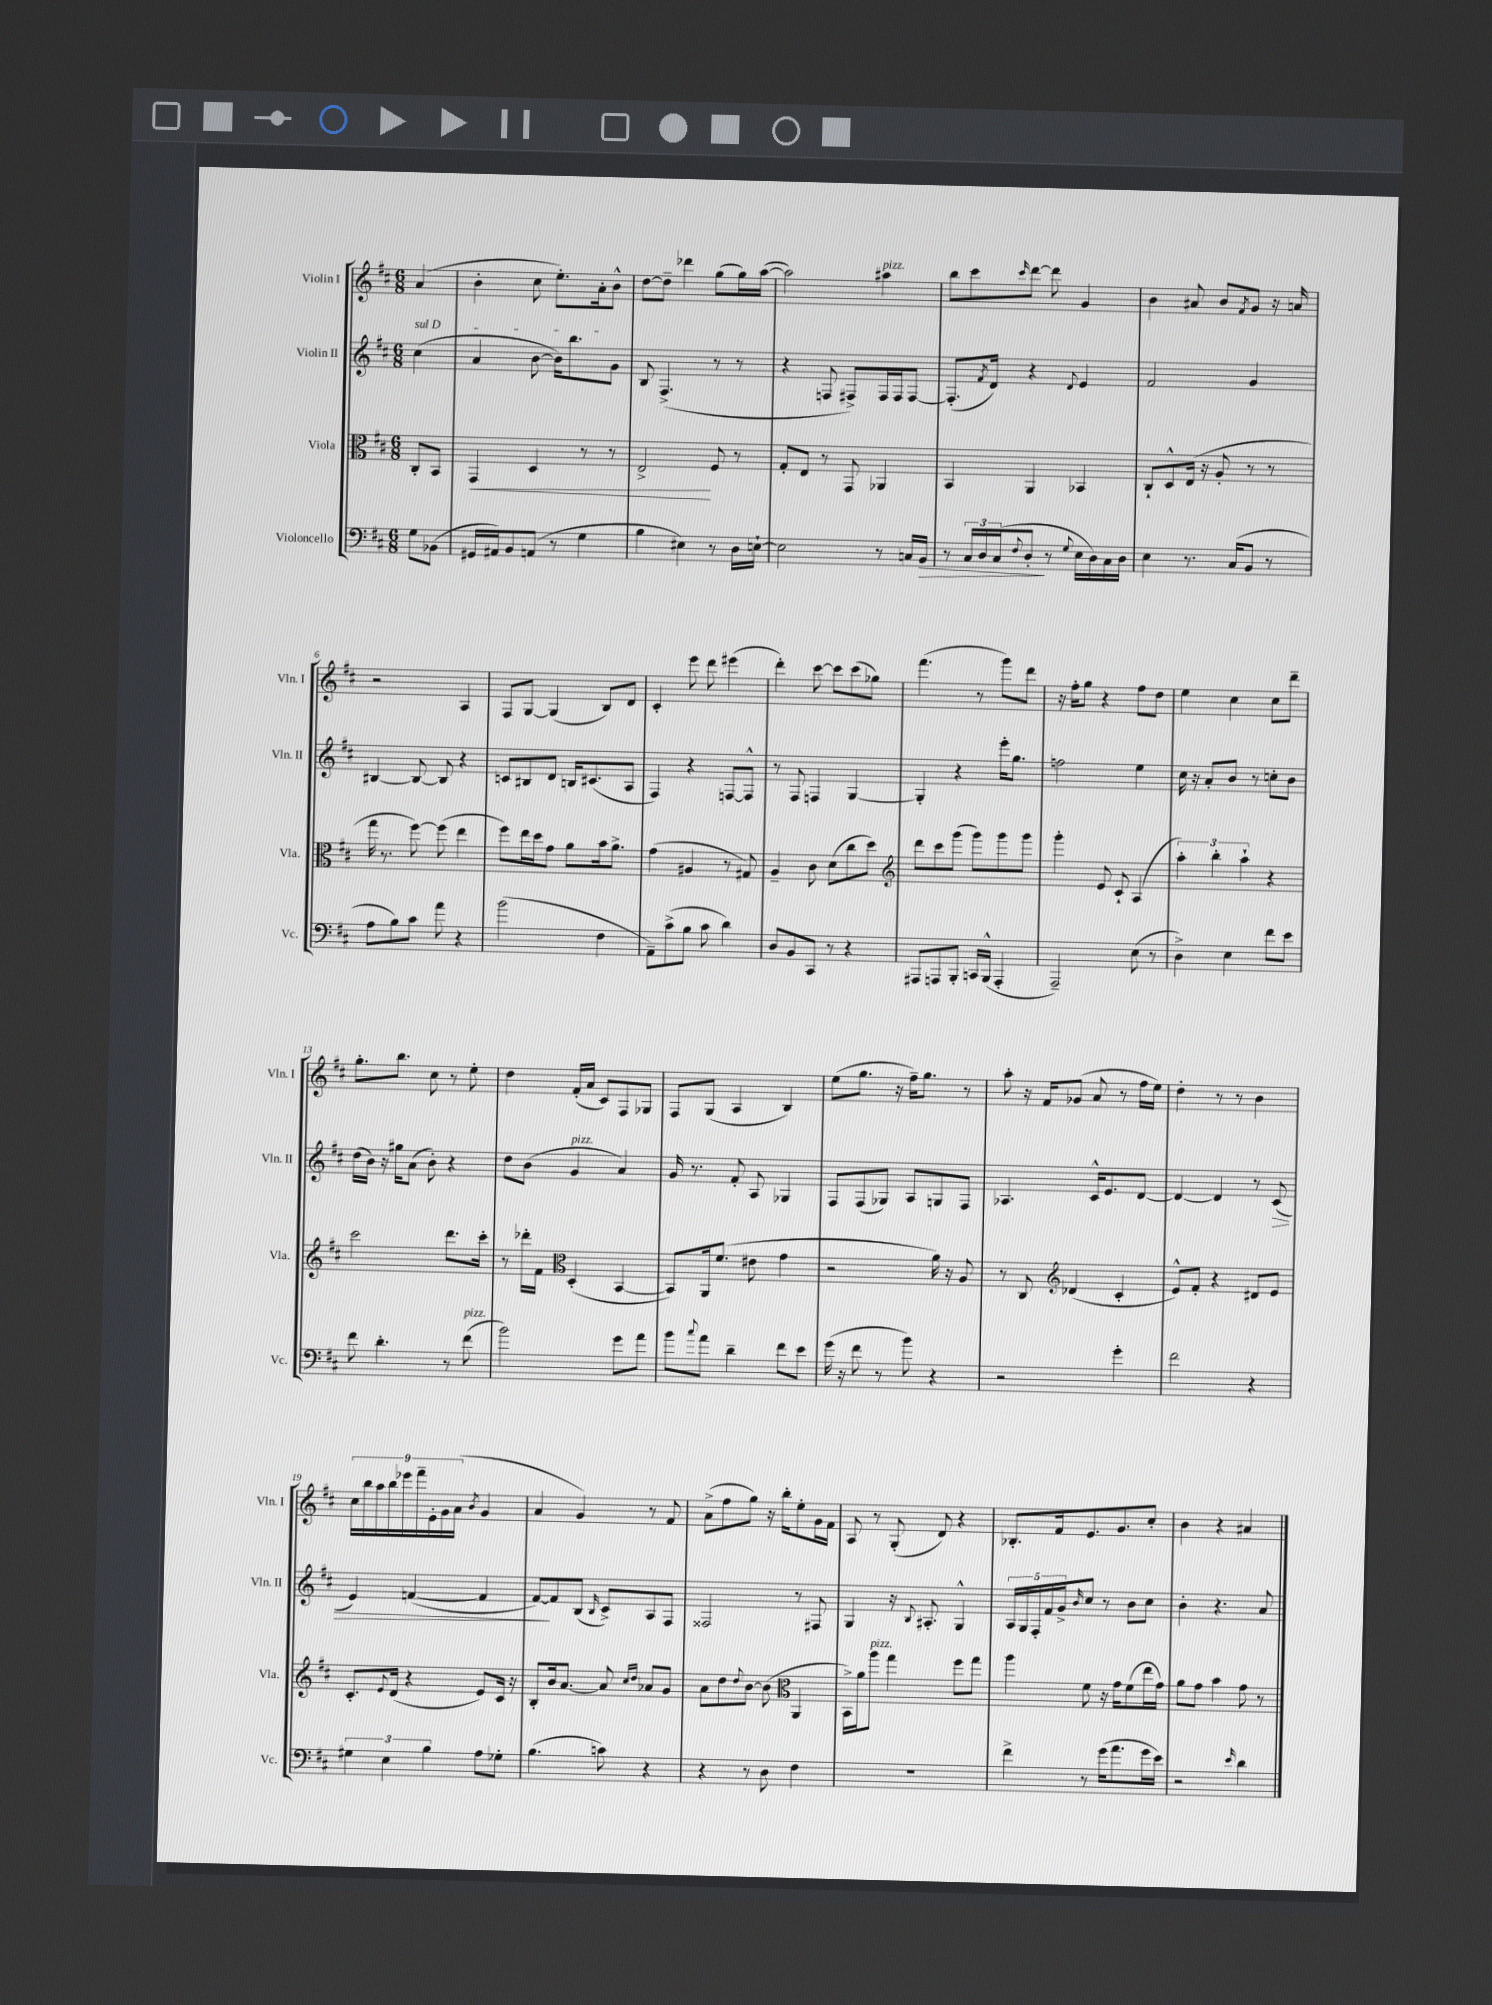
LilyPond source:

<<
\new StaffGroup <<
\new Staff = "s0" \with { instrumentName = "Violin I" shortInstrumentName = "Vln. I" } {
    \clef treble \key d \major \numericTimeSignature \time 6/8 \partial 4
    a'4( |
    b'4-. cis''8 e''8.-.) a'16-. b'8-^ |
    d''8~ d''8-- des'''4 g''8( g''16) a''16~( |
    a''2) ais''4^\markup { \italic "pizz." } |
    b''8 cis'''8 \grace { cis'''16 } d'''8~ d'''8 g'4 |
    b'4 ais'8 b'8 \acciaccatura { fis'8 } g'8 r16 a'16 |
    r2 a4 |
    fis8 g8~ g4( b8) d'8 |
    cis'4-. e'''8 d'''8 eis'''4( |
    d'''4-.) cis'''8~ cis'''8 cis'''8( ges''8) |
    fis'''4.( r8 g'''8) d'''8 |
    r16 fis''16-. g''8 r4 fis''8 d''8 |
    e''4 cis''4 cis''8 d'''8-- |
    g''8.-. b''8. cis''8 r8 e''8-. |
    d''4 fis'16-.( a'16 cis'8) fis8 ges8 |
    fis8 g8( a4 b4) |
    e''8( g''8. r16 fis''16--) g''8. r8 |
    a''8-. r16 fis'16 ges'8( a'8 r8 fis''16 e''16) |
    d''4-. r8 r8 b'4 |
    \tuplet 9/8 { cis''16 b''16 a''16 b''16 ees'''16 fis'''16-- e'16-. g'16 a'16( } \acciaccatura { b'8 } g'4 |
    a'4 g'4) r8 fis'8 |
    a'8->( fis''8 g''8) r16 b''16-. e''8-. g'16 fis'16 |
    a8 r8 g8-.( d'8) r4 |
    bes8.-. fis'16 e'8. g'8. cis''8-. |
    b'4 r4 ais'4 \bar "|." |
}
\new Staff = "s1" \with { instrumentName = "Violin II" shortInstrumentName = "Vln. II" } {
    \clef treble \key d \major \numericTimeSignature \time 6/8 \partial 4
    \once \override TextSpanner.bound-details.left.text = \markup { \italic "sul D" } cis''4\startTextSpan( |
    a'4 b'8~ b'16) b''8. g'8\stopTextSpan |
    b8 fis4.->( r8 r8 |
    r4 f8 fis8->) fis16 fis16 fis8~ |
    fis8.-.( \acciaccatura { fis'8 } d'16) r4 \appoggiatura { d'8 } e'4 |
    fis'2 g'4 |
    bis4~ bis8~ bis8 r4 |
    c'8 bis8 d'8 b16 cis'8.( a8 |
    fis4) r4 f8~ f8-^ |
    r8 fis8 f4 g4~ |
    g4-. r4 e'''16-. g''8. |
    f''2 e''4 |
    cis''16 r16 a'8-. b'8 r8 c''8-. b'8 |
    d''16( b'16) r16 gis''16 a'8( b'8-.) r4 |
    d''8 b'8( g'4^\markup { \italic "pizz." } a'4) |
    g'16 r8. fis'8-. a8 ges4 |
    fis8 fis8( ges8) a8 g8 fis8 |
    aes4. cis'16-^ e'8. d'8~ |
    d'4~ d'4 r8 cis'8\>( |
    e'4) f'4~( f'4 |
    fis'8~\!) fis'8 b8( \grace { b16 } cis'8->) a8 fis8 |
    fisis2 r8 fis8 |
    g4 r16 \appoggiatura { b8 } ais8.-. g4-^ |
    \tuplet 5/4 { a16 g16 fis16-. fis'16 g'16-> } \grace { b'16 } cis''8 r8 b'8 cis''8 |
    b'4-. r4. a'8 \bar "|." |
}
\new Staff = "s2" \with { instrumentName = "Viola" shortInstrumentName = "Vla." } {
    \clef alto \key d \major \numericTimeSignature \time 6/8 \partial 4
    cis8-. b,8 |
    g,4\< d4 r8 r8 |
    e2->\! fis8 r8 |
    g8-. e8 r8 g,8 aes,4 |
    b,4 a,4 bes,4 |
    cis8-! d8-^ e16( r16 a8-. r8 r8 |
    g''16 r8. fis''8~) fis''8( e''4 |
    fis''8) e''16 d''16 g'8 a'8 b'16 a'8.-> |
    g'4( ais4 r8 gis8) |
    a4-- cis'8 d'8( cis''8 d''8) |
    \clef treble d'''8 cis'''8 g'''8( g'''8) g'''8 g'''8 |
    g'''4-. e'8 cis'8-! a4( |
    \tuplet 3/2 { a''4-.) b''4-. a''4-! } r4 |
    cis'''2 d'''8. cis'''16-. |
    r8 des'''16-. fis'16 \clef alto d4-.( b,4~ |
    b,8) a,16 fis'8.( eis'8 g'4 |
    r2 a'16) r16 a8 |
    r8 cis8 \clef treble des'4( cis'4-. |
    e'8-^) fis'8-. r4 dis'8 e'8 |
    cis'8.-. \appoggiatura { e'8 } d'16( r4 e'8) cis'16 r16 |
    b8-. b'16 a'8.~ a'8 \grace { cis''16 d''16 } aes'8 g'8 |
    a'8 d''8 \appoggiatura { d''8 } b'8~ b'8( \clef alto a,4 |
    b,16->) a'16 a''8^\markup { \italic "pizz." } g''4 fis''8 g''8 |
    a''4 fis'8 r16 g'16 fis'8( e''16 g'16) |
    a'8 g'8 b'4 g'8 r8 \bar "|." |
}
\new Staff = "s3" \with { instrumentName = "Violoncello" shortInstrumentName = "Vc." } {
    \clef bass \key d \major \numericTimeSignature \time 6/8 \partial 4
    g8 bes,8( |
    gis,16 ais,16) b,8 a,8( r8 g4 |
    b4 eis4) r8 d16 e16~-! |
    e2 r8 c16 b,16\> |
    r8 \tuplet 3/2 { cis16 d16 cis16( } \appoggiatura { fis8 } d8-.\! r8 \appoggiatura { g8 } e16 d16) cis16 d16 |
    e4 r8. cis16( b,8 r8 |
    a8 b8) cis'8 a'8 r4 |
    b'2( fis4 |
    a,8--) cis'8->( b8 cis'8 d'4) |
    d8 b,8 cis,8 r8 r4 |
    ais,,8 a,,8 b,,8-. c,16 b,,16-^( a,,4-. |
    a,,2--) e8( r8 |
    d4->) e4 fis'8 e'8 |
    fis'8 d'4.-. r8 fis'8^\markup { \italic "pizz." }( |
    b'2) g'8 a'8 |
    b'8 \appoggiatura { cis''8 } a'8 d'4-- fis'8 e'8 |
    g'16( r16 fis'8 r8 b'8) r4 |
    r2 g'4-. |
    fis'2 r4 |
    \tuplet 3/2 { gis4 e4 b4 } a8 ges8-. |
    b4.( c'8) r4 |
    r4 r8 d8 fis4 |
    R2. |
    fis'4-> r8 g'16( a'8. g'16 e'16) |
    r2 \grace { e'16 } d'4 \bar "|." |
}
>>
>>
